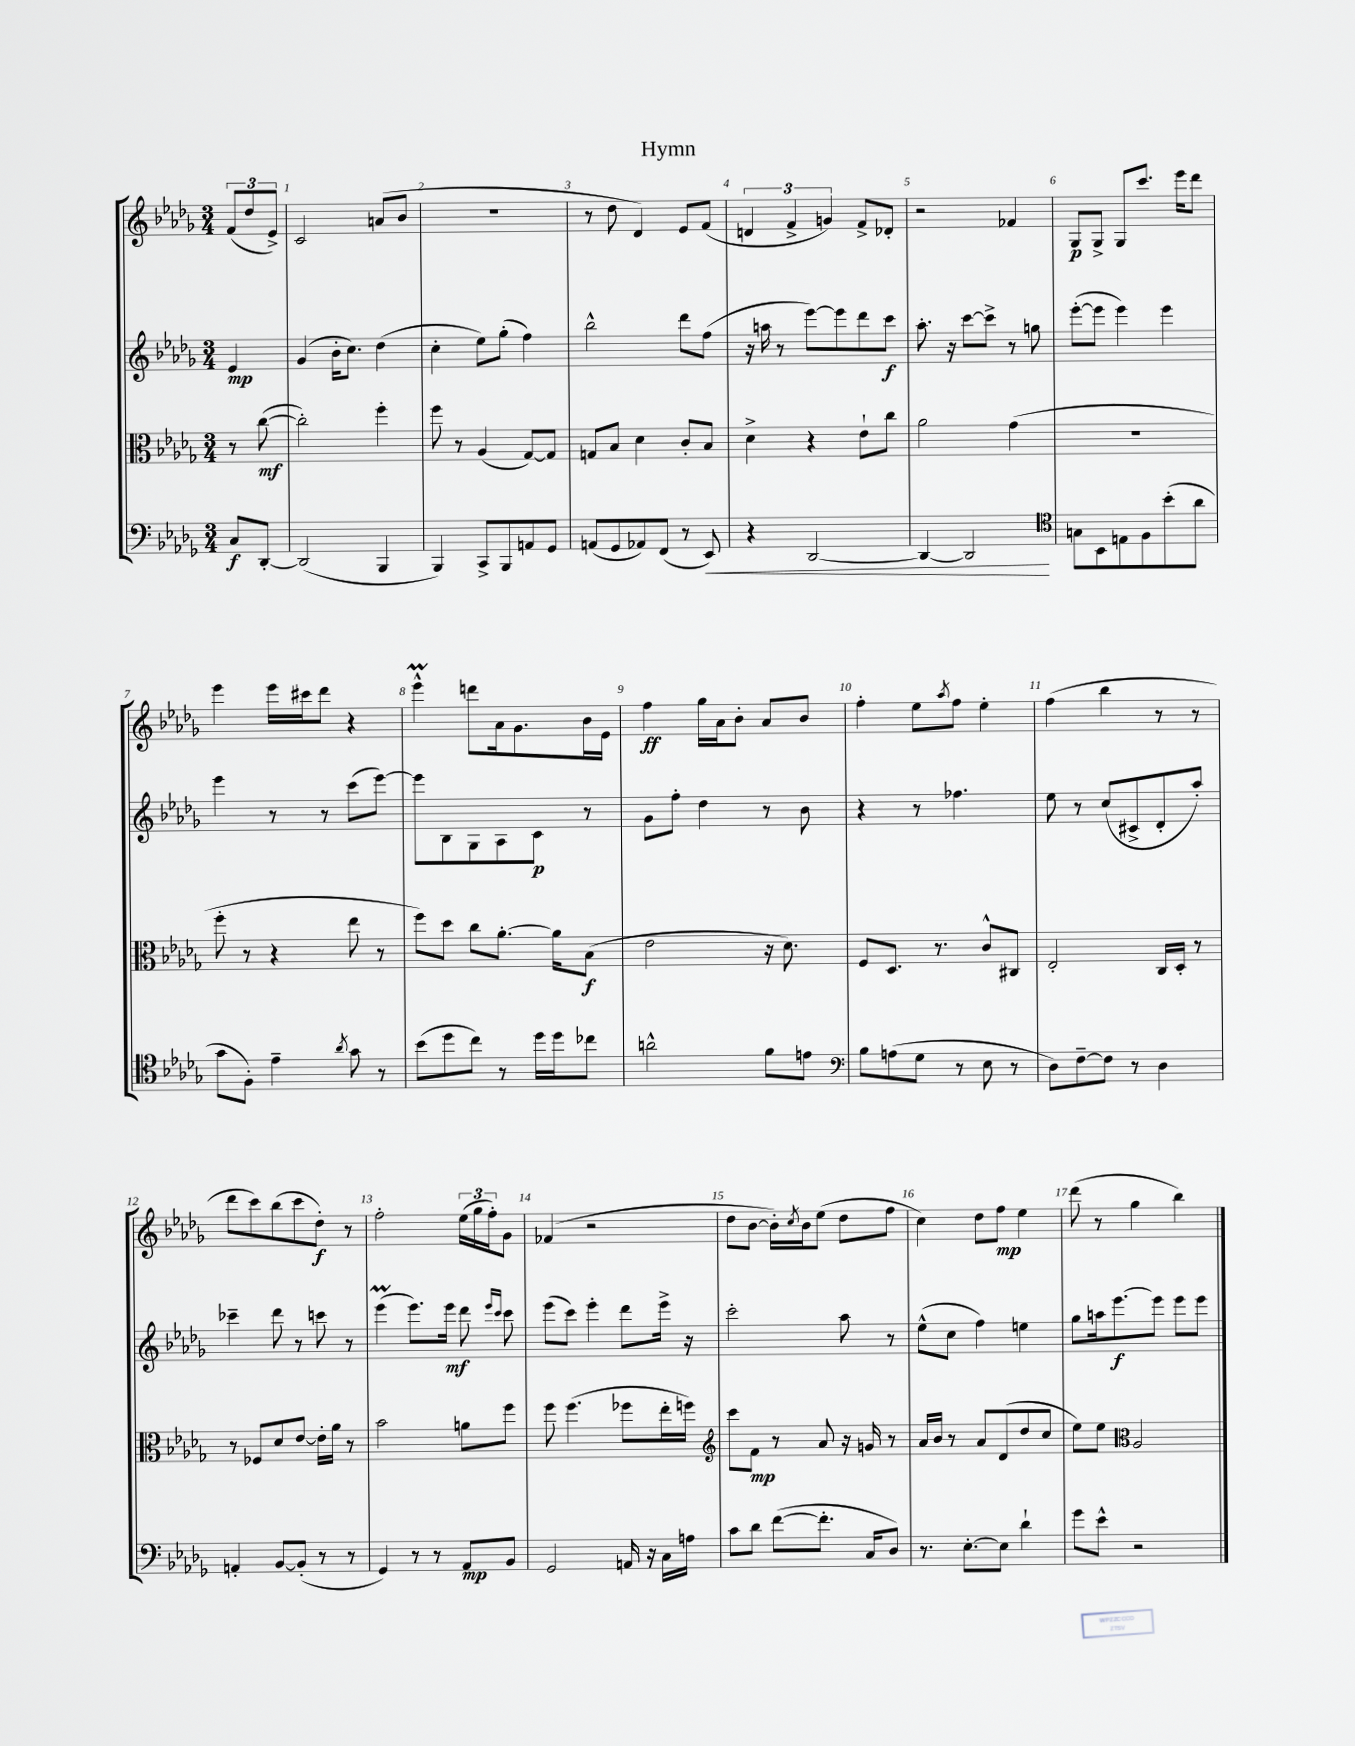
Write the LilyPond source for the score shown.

\header { title = "Hymn" }
<<
\new StaffGroup <<
\new Staff = "s0" {
    \clef treble \key des \major \numericTimeSignature \time 3/4 \partial 4
    \tuplet 3/2 { f'8( des''8 ees'8->) } |
    c'2 a'8( bes'8 |
    R2. |
    r8 des''8 des'4) ees'8 f'8( |
    \tuplet 3/2 { d'4 f'4-> g'4) } f'8-> des'8-. |
    r2 fes'4 |
    ges8\p ges8-> ges8 c'''8. ees'''16 des'''8 |
    ees'''4 ees'''16 cis'''16 des'''8 r4 |
    ees'''4-^\prall d'''8 aes'16 ges'8. bes'16 ees'16 |
    f''4\ff ges''16 aes'16 bes'8-. aes'8 bes'8 |
    f''4-. ees''8 \acciaccatura { aes''8 } f''8 ees''4-. |
    f''4( bes''4 r8 r8 |
    des'''8 c'''8) bes''8( c'''8 des''8-.\f) r8 |
    f''2-. \tuplet 3/2 { ees''16( ges''16 f''16-.) } ges'8 |
    fes'4( r2 |
    des''8 bes'8~ bes'16-.) \acciaccatura { c''8 } bes'16 ees''8( des''8 f''8 |
    c''4) des''8 f''8\mp ees''4 |
    des'''8( r8 ges''4 bes''4) \bar "|." |
}
\new Staff = "s1" {
    \clef treble \key des \major \numericTimeSignature \time 3/4 \partial 4
    ees'4\mp |
    ges'4( bes'16-. c''8.) des''4( |
    c''4-. ees''8) ges''8-.( f''4) |
    bes''2-^ des'''8 f''8( |
    r16 a''16 r8 ees'''8~) ees'''8 des'''8 c'''8\f |
    aes''8.-. r16 c'''8~ c'''8-> r8 g''8 |
    ees'''8~-.( ees'''8 ees'''4) ees'''4 |
    ees'''4 r8 r8 c'''8( ees'''8~) |
    ees'''8 bes8 ges8 aes8 c'8\p r8 |
    ges'8 f''8-. des''4 r8 bes'8 |
    r4 r8 fes''4. |
    ees''8 r8 c''8( cis'8-> des'8-. aes''8-.) |
    ces'''4-- des'''8 r8 c'''8 r8 |
    ees'''4\prall( ees'''8.) ees'''16\mf des'''8 \grace { ees'''16 c'''16 } c'''8 |
    ees'''8( c'''8) ees'''4-. des'''8 ees'''16-> r16 |
    c'''2-. aes''8 r8 |
    ees''8-^( c''8 f''4) e''4 |
    ges''8 a''16 ees'''8.~\f ees'''8 ees'''8 ees'''8 \bar "|." |
}
\new Staff = "s2" {
    \clef alto \key des \major \numericTimeSignature \time 3/4 \partial 4
    r8 c''8~\mf( |
    c''2-.) f''4-. |
    f''8 r8 aes4( ges8~) ges8 |
    g8 bes8 des'4 c'8-. bes8 |
    des'4-> r4 ees'8-! c''8 |
    aes'2 ges'4( |
    R2. |
    f''8-. r8 r4 ees''8 r8 |
    f''8) des''8 c''8 aes'8.~-. aes'16 bes8\f( |
    ees'2 r16 des'8.) |
    f8 des8. r8. c'8-^ cis8 |
    ees2-. c16 des16-. r8 |
    r8 fes8 des'8 ees'8~ ees'16-. aes'16 r8 |
    bes'2 a'8 f''8 |
    f''8 f''4.( fes''8 ees''16-. f''16) |
    \clef treble c'''8 f'8\mp r8 aes'8 r16 g'16 r8 |
    aes'16 bes'16 r8 aes'8 des'8( des''8 c''8 |
    ees''8) ees''8 \clef alto aes2 \bar "|." |
}
\new Staff = "s3" {
    \clef bass \key des \major \numericTimeSignature \time 3/4 \partial 4
    c8\f des,8~-. |
    des,2( bes,,4 |
    bes,,4) c,8-> bes,,8 a,8 ges,8 |
    a,8( ges,8 aes,8) f,8( r8 ees,8\<) |
    r4 des,2~ |
    des,4~ des,2\! |
    \clef tenor g8 bes,8 e8 f8 bes'8-.( aes'8 |
    ges'8 f8-.) ees'4-- \acciaccatura { aes'8 } ges'8 r8 |
    bes'8( des''8 c''8) r8 des''16 des''16 ces''8 |
    a'2-^ f'8 e'8 |
    \clef bass bes8 a8( ges8 r8 ees8 r8 |
    des8) f8~-- f8 r8 des4 |
    a,4-. bes,8~ bes,8-.( r8 r8 |
    ges,4) r8 r8 aes,8\mp bes,8 |
    ges,2 a,16 r16 c16 a16 |
    c'8 des'8 f'8~( f'8.-. c16 des8) |
    r8. ees8.~-. ees8 des'4-! |
    ges'8 ees'8-^ r2 \bar "|." |
}
>>
>>
\layout { \context { \Score \override BarNumber.break-visibility = ##(#f #t #t) barNumberVisibility = #all-bar-numbers-visible } }
